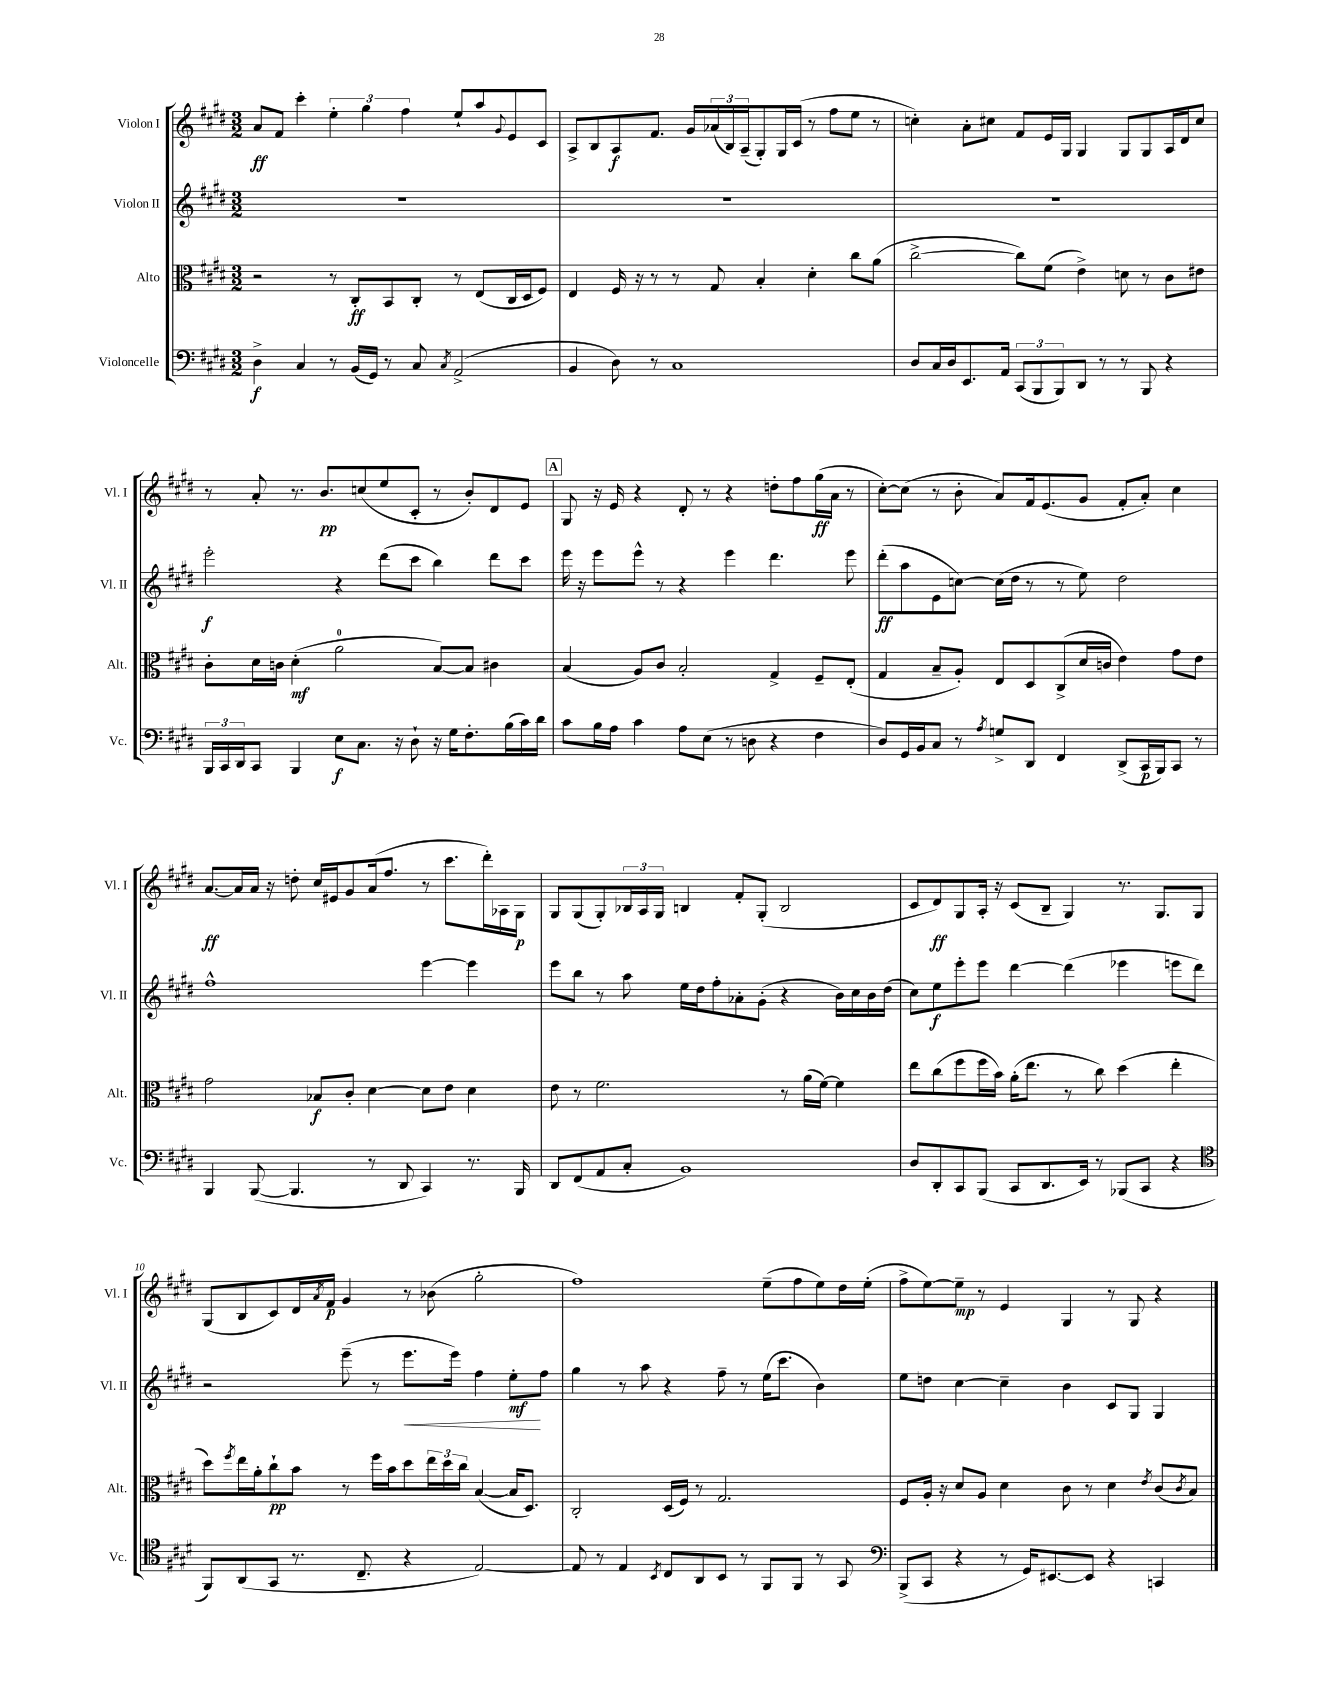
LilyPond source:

<<
\new StaffGroup <<
\new Staff = "s0" \with { instrumentName = "Violon I" shortInstrumentName = "Vl. I" } {
    \clef treble \key e \major \numericTimeSignature \time 3/2
    a'8\ff fis'8 cis'''4-. \tuplet 3/2 { e''4-. gis''4 fis''4 } e''8-! a''8 \appoggiatura { gis'8 } e'8 cis'8 |
    a8-> b8 a8\f fis'8. gis'16 \tuplet 3/2 { aes'16( b16) a16--( } gis8-.) gis16 cis'16( r8 fis''8 e''8 r8 |
    c''4-.) a'8-. cis''8 fis'8 e'16 gis16 gis4 gis8 gis8 a16 dis'16 cis''8 |
    r8 a'8-. r8. b'8.\pp c''8( e''8 cis'8-. r8 b'8-.) dis'8 e'8 |
    \mark \markup { \box "A" } gis8 r16 e'16 r4 dis'8-. r8 r4 d''8-. fis''8 gis''16\ff( a'16 r8 |
    cis''8~-.) cis''8( r8 b'8-. a'8) fis'16 e'8.( gis'8 fis'8-. a'8-.) cis''4 |
    a'8.~\ff a'16 a'16 r16 d''8-. cis''16 eis'16 gis'8 a'16( fis''8. r8 cis'''8. dis'''16-.) aes16 gis16\p |
    gis8 gis8( gis8-.) \tuplet 3/2 { bes16 a16 gis16 } b4 fis'8-. gis8-.( b2 |
    cis'8 dis'8\ff) gis8 a16-. r16 cis'8( b8-- gis4) r8. gis8. gis8 |
    gis8( b8 cis'8) dis'16 \acciaccatura { a'8 } fis'16\p gis'4 r8 bes'8( gis''2-. |
    fis''1) e''8--( fis''8 e''8) dis''16 e''16-.( |
    fis''8-> e''8~) e''8--\mp r8 e'4 gis4 r8 gis8 r4 \bar "|." |
}
\new Staff = "s1" \with { instrumentName = "Violon II" shortInstrumentName = "Vl. II" } {
    \clef treble \key e \major \numericTimeSignature \time 3/2
    R1. |
    R1. |
    R1. |
    e'''2-.\f r4 dis'''8( cis'''8 b''4) dis'''8 cis'''8 |
    \mark \markup { \box "A" } e'''16 r16 e'''8 e'''8-^ r8 r4 e'''4 dis'''4. e'''8 |
    dis'''8-.\ff( a''8 e'8 c''8~) c''16( dis''16 r8 r8 e''8) dis''2 |
    fis''1-^ e'''4~ e'''4 |
    e'''8 b''8 r8 a''8 e''16 dis''16 fis''8-. aes'8-. gis'8-.( r4 b'16) cis''16 b'16 dis''16( |
    cis''8) e''8\f e'''8-. e'''8 dis'''4~ dis'''4( ees'''4 e'''8 dis'''8) |
    r2 e'''8--( r8 e'''8.\< e'''16) fis''4 e''8-.\mf\! fis''8 |
    gis''4 r8 a''8 r4 fis''8-- r8 e''16( cis'''8. b'4) |
    e''8 d''8 cis''4~ cis''4-- b'4 cis'8 gis8 gis4 \bar "|." |
}
\new Staff = "s2" \with { instrumentName = "Alto" shortInstrumentName = "Alt." } {
    \clef alto \key e \major \numericTimeSignature \time 3/2
    r2 r8 cis8-.\ff b,8 cis8-. r8 e8( cis16 dis16 fis8) |
    e4 fis16 r16 r8 r8 gis8 b4-. dis'4-. cis''8 a'8( |
    cis''2~-> cis''8) fis'8( e'4->) d'8 r8 cis'8 eis'8 |
    cis'8-. dis'16 c'16 dis'4-.\mf( a'2-0 b8~) b8 cis'4 |
    \mark \markup { \box "A" } b4( a8) cis'8 b2-. gis4-> fis8-- e8-.( |
    gis4 b8-- a8-.) e8 dis8 cis8->( dis'16 c'16 e'4) gis'8 e'8 |
    gis'2 bes8\f cis'8-. dis'4~ dis'8 e'8 dis'4 |
    e'8 r8 fis'2. r8 a'16( fis'16~) fis'4 |
    e''8 cis''8( fis''8 fis''16 b'16) a'16-.( e''8. r8 cis''8) dis''4( e''4-. |
    dis''8) \acciaccatura { fis''8 } e''16 a'16-. cis''8-!\pp b'8 r8 fis''16 b'16 dis''8 \tuplet 3/2 { e''16 dis''16 cis''16 } b4~( b16 dis8.) |
    cis2-. dis16( fis16) r8 gis2. |
    fis8 a16-. r16 dis'8 a8 dis'4 cis'8 r8 dis'4 \acciaccatura { e'8 } cis'8( \acciaccatura { cis'8 } b8) \bar "|." |
}
\new Staff = "s3" \with { instrumentName = "Violoncelle" shortInstrumentName = "Vc." } {
    \clef bass \key e \major \numericTimeSignature \time 3/2
    dis4->\f cis4 r8 b,16( gis,16) r8 cis8 \acciaccatura { cis8 } a,2->( |
    b,4 dis8) r8 cis1 |
    dis8 cis16 dis16 e,8. a,16 \tuplet 3/2 { cis,8( b,,8 b,,8) } dis,8 r8 r8 b,,8 r4 |
    \tuplet 3/2 { b,,16 cis,16 dis,16 } cis,8 b,,4 e8\f cis8. r16 dis8-! r16 gis16 fis8.-. b16( cis'16) dis'16 |
    \mark \markup { \box "A" } cis'8 b16 a16 cis'4 a8 e8( r8 d8 r4 fis4 |
    dis8) gis,16 b,16 cis8 r8 \acciaccatura { a8 } g8-> dis,8 fis,4 dis,8->( cis,16\p b,,16) cis,8 r8 |
    b,,4 b,,8~( b,,4. r8 dis,8 cis,4) r8. b,,16 |
    dis,8 fis,8( a,8 cis8-. b,1) |
    dis8 dis,8-. cis,8 b,,8( cis,8 dis,8. e,16) r8 bes,,8( cis,8 r4 |
    \clef tenor fis,8) a,8( gis,8 r8. cis8.-- r4 e2~) |
    e8 r8 e4 \acciaccatura { b,8 } cis8 a,8 b,8 r8 fis,8 fis,8 r8 gis,8 |
    \clef bass b,,8->( cis,8 r4 r8 gis,16) eis,8.~ eis,8 r4 c,4 \bar "|." |
}
>>
>>
\layout { \context { \Score \override BarNumber.break-visibility = ##(#f #t #t) barNumberVisibility = #(every-nth-bar-number-visible 5) } }
